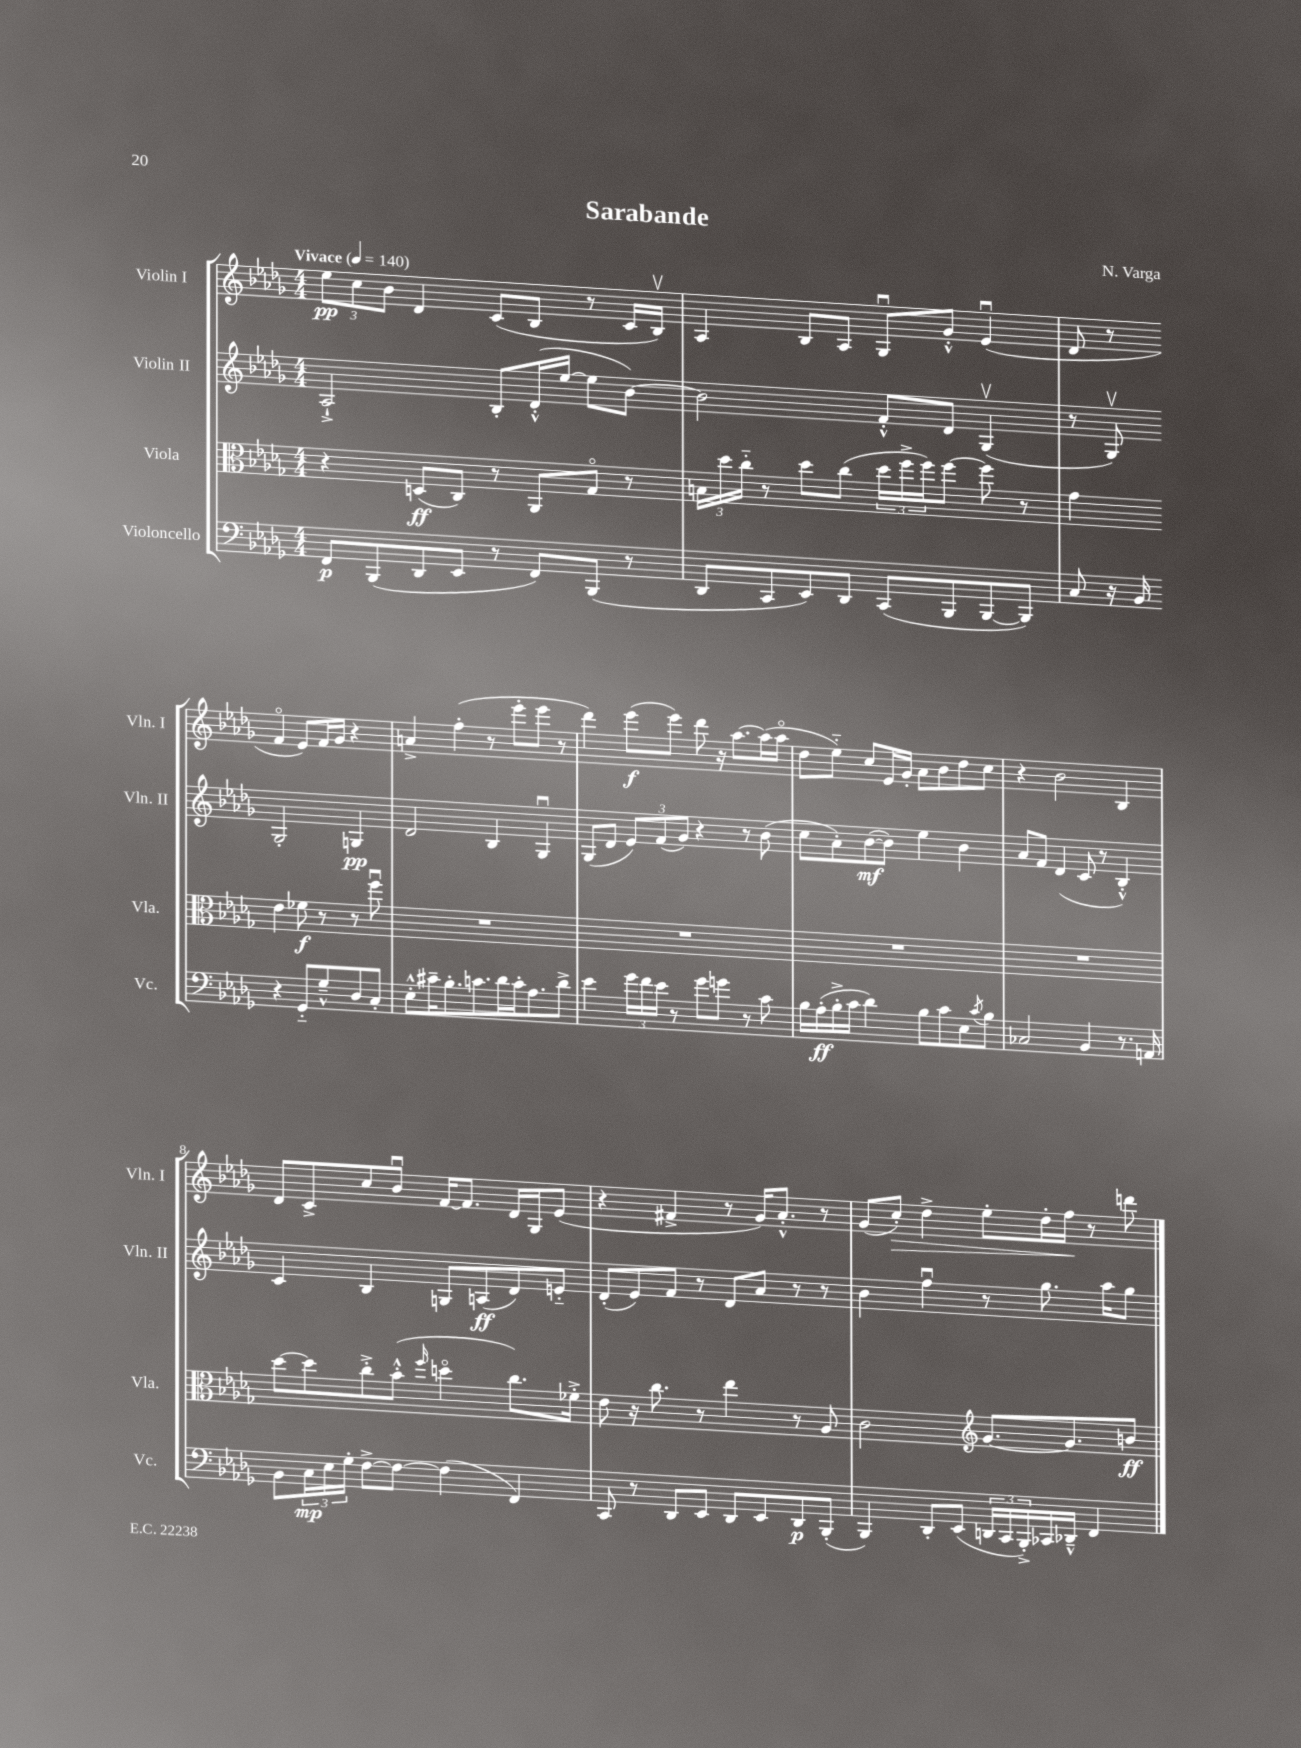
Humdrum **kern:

**kern	**kern	**kern	**kern
*staff4	*staff3	*staff2	*staff1
*clefF4	*clefC3	*clefG2	*clefG2
*k[b-e-a-d-g-]	*k[b-e-a-d-g-]	*k[b-e-a-d-g-]	*k[b-e-a-d-g-]
*M4/4	*M4/4	*M4/4	*M4/4
*MM140	*MM140	*MM140	*MM140
8FF	4r	2A-`^	12ee-
.	.	.	12cc
(8BBB-	.	.	.
.	.	.	12b-
8DD-	(8D	.	4d-
8EE-	8C)	.	.
8r	8r	8B-'	(8c
8FF)	8AA-	(16d-'^^	8B-
.	.	[16ee-	.
(8BBB-	8G-o	8ee-]	8r
8r	8r	[8b-)	16c
.	.	.	16B-v)
=	=	=	=
8DD-	24B	2b-]	4A-
.	24dd-	.	.
.	24cc'~	.	.
8CC	8r	.	.
8EE-)	8dd-	.	8B-
8DD-	(8cc	.	8A-
(8CC	24dd-	8f'^^	8G-u
.	24ff^	.	.
.	24ff)	.	.
8BBB-	[8ff	8d-	8g-'^^
[8BBB-	8ff]	(4G-v	(4e-u
8BBB-])	8r	.	.
=	=	=	=
8C	4g-	8r	8d-
16r	.	8G-v)	8r
16BB-	.	.	.
4r	4e-	2G-'	4fo
8GG-'~	8f-	.	8e-)
8G-~^^	8r	.	16f
.	.	.	16g-
8D-	8r	4G	4r
8C'	8ffu	.	.
=	=	=	=
8E-'^^	1r	2d-	4a^
16c#~	.	.	.
8.B-'	.	.	.
.	.	.	(4ff'
8.c	.	.	.
.	.	4B-	8r
16d-	.	.	.
16c'	.	.	8eee-'
8.A-	.	.	.
.	.	4G-u	8eee-
8d-^	.	.	8r
=	=	=	=
4e-	1r	(8G-	4ddd-)
.	.	8d-	.
24g-	.	12e-)	(8eee-
24f	.	.	.
24e-	.	(12f	.
8r	.	.	8eee-)
.	.	12g-)	.
8g-	.	4r	8ddd-
8g	.	.	16r
.	.	.	[8.aa-
8r	.	8r	.
8c	.	(8b-	(16aa-]
.	.	.	16aa-o
=	=	=	=
16B-	1r	8cc	8dd-
(16A-'	.	.	.
16B-'^	.	8a-')	8ee-'~)
16c	.	.	.
4d-)	.	([8b-	8cc
.	.	8b-])	16e-
.	.	.	16g-'
8B-	.	4ee-	8a-
8c	.	.	8b-
8E-	.	4b-	8dd-
8qc	.	.	.
8B-	.	.	8cc
=	=	=	=
2C-	1r	8a-	4r
.	.	8f	.
.	.	(4d-	2b-
4BB-	.	8c	.
.	.	8r	.
8.r	.	4B-'^^)	4B-
16AA	.	.	.
=	=	=	=
8BB-	[8dd-	4c	8d-
24C	8dd-]	.	8c^
24E-	.	.	.
24G-'	.	.	.
[8F^	8cc'^	4B-	8cc
8F_	(8b-'^^	.	8b-u
.	16qqff	.	.
(4F]	4ddo	8G	[16f
.	.	.	8.f]
.	.	(8A	.
4FF)	8.cc)	8d-)	16d-
.	.	.	16G-
.	.	8e'~	(8e-
.	16f-'^	.	.
=	=	=	=
8CC	8e-	(8d-'	4r
8r	16r	8e-)	.
.	8.cc	.	.
8DD-	.	8f	4f#^
8EE-	8r	8r	.
8DD-	4ee-	8d-	8r
8EE-	.	8a-	16g-)
.	.	.	8.a-'^^
8DD-	8r	8r	.
(8BBB-'	8A-	8r	8r
=	=	=	=
4BBB-)	2c	4b-	(8g-
.	.	.	8cc')
8DD-'	.	4ffu	4dd-^
(8EE-	.	.	.
*	*clefG2	*	*
24DD	[8.g-	8r	8ee-'
24CC	.	.	.
24BBB-'^)	.	.	.
16CC-	.	8.gg-	16dd-'
16DD-~^^	8.g-]	.	16ff
4FF	.	.	8r
.	.	16aa-	.
.	8b	8gg-	8ddd
==	==	==	==
*-	*-	*-	*-
